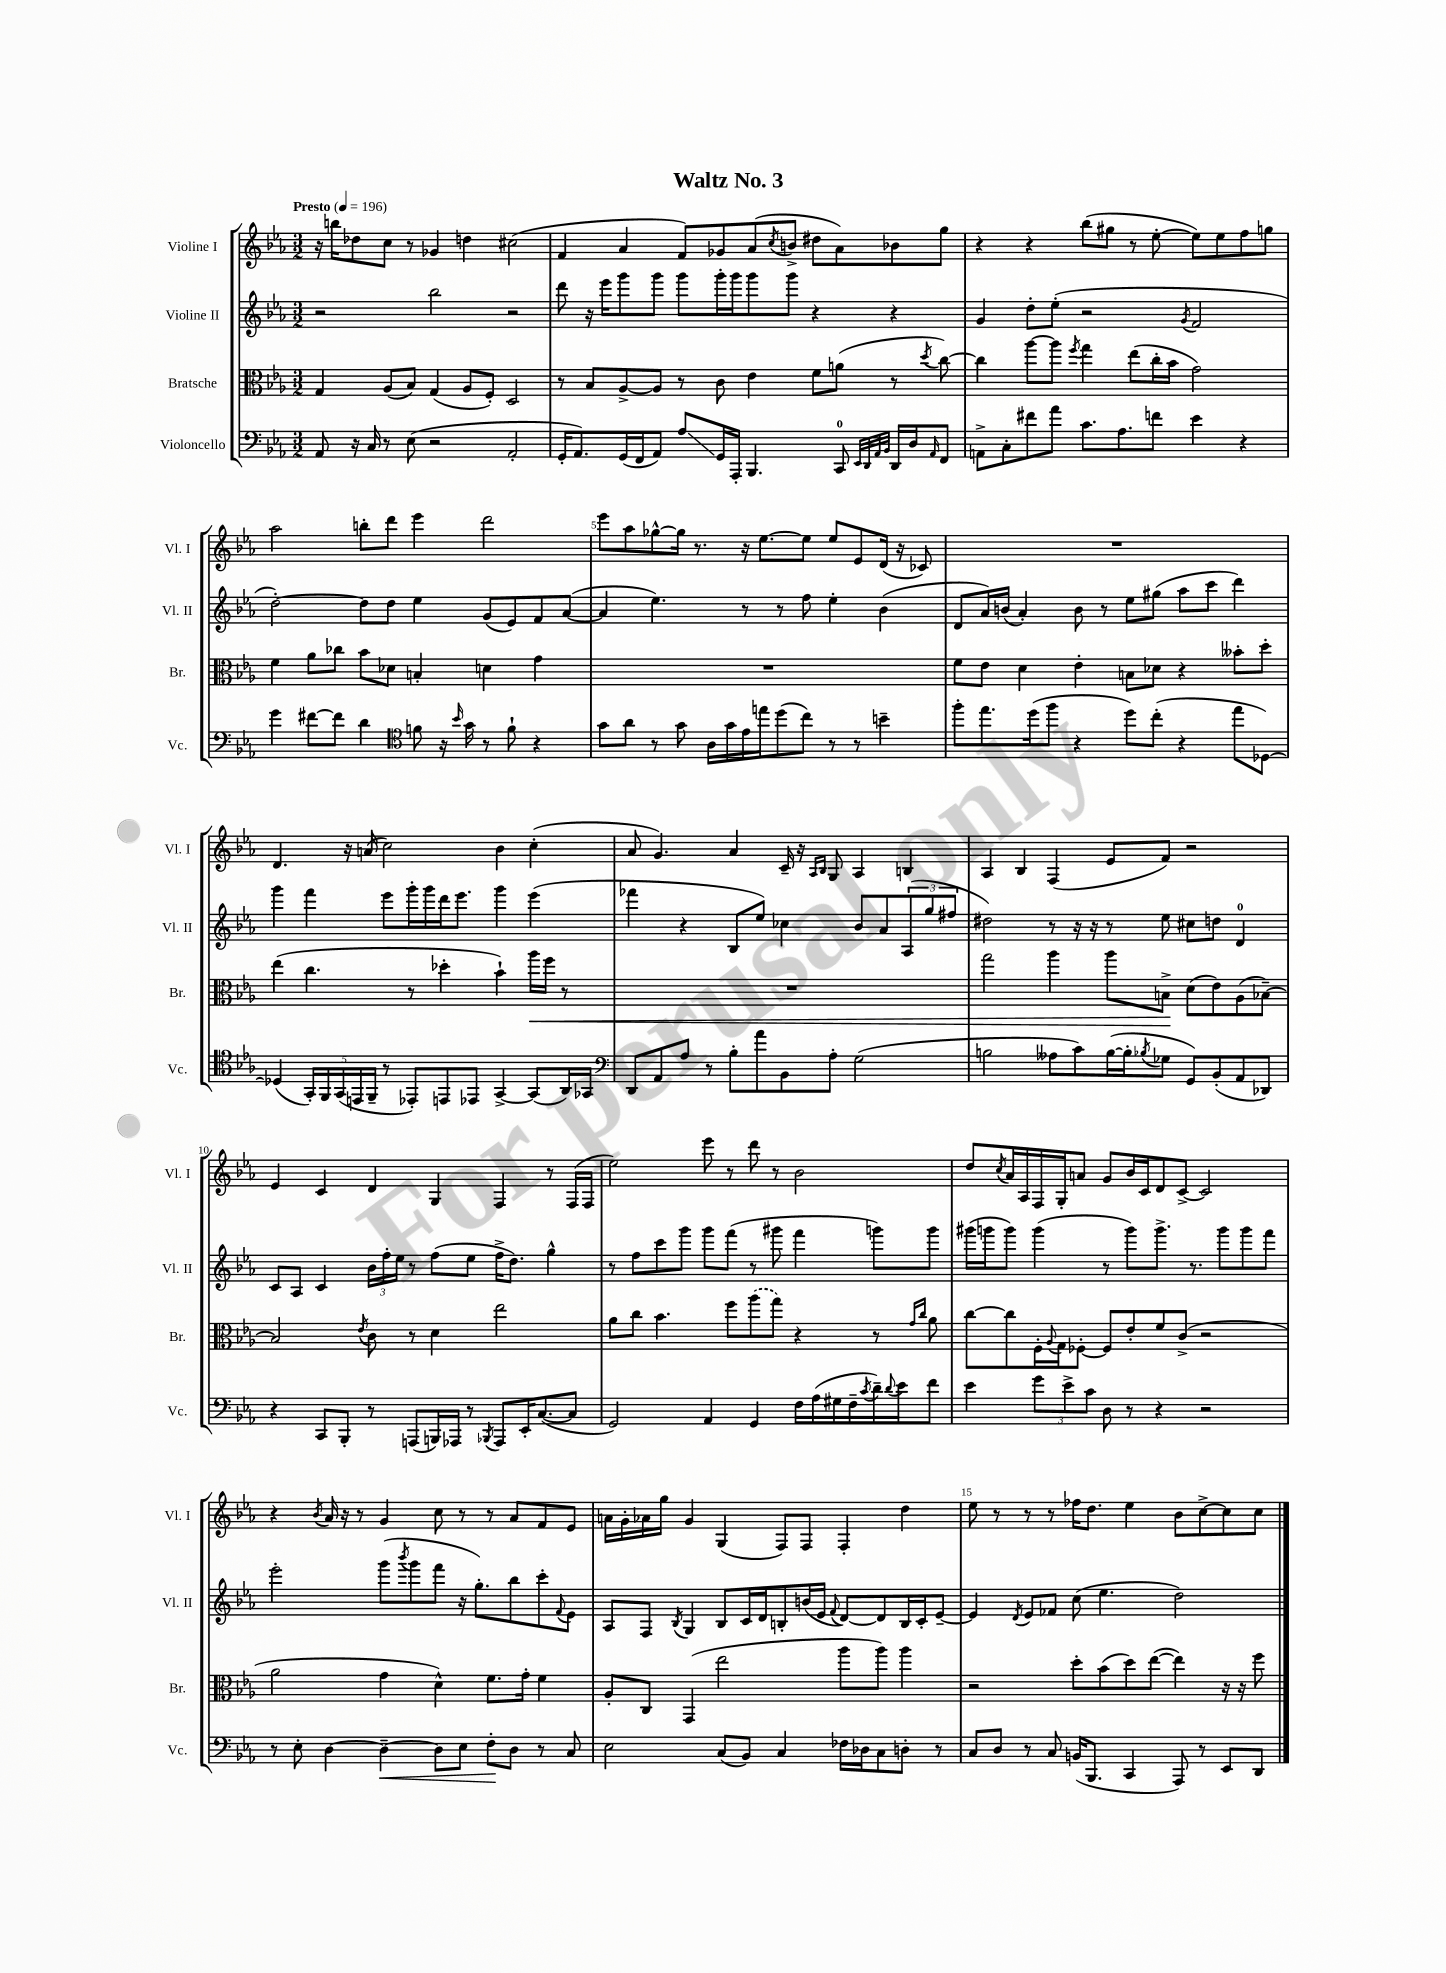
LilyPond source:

\header { title = "Waltz No. 3" }
<<
\new StaffGroup <<
\new Staff = "s0" \with { instrumentName = "Violine I" shortInstrumentName = "Vl. I" } {
    \clef treble \key ees \major \numericTimeSignature \time 3/2 \tempo "Presto" 4 = 196
    r16 b''16 des''8 c''8 r8 ges'4 d''4 cis''2( |
    f'4 aes'4 f'8) ges'8 aes'8( \acciaccatura { c''8 } b'8-> dis''8 aes'8) bes'8 g''8 |
    r4 r4 bes''8( gis''8 r8 ees''8~-. ees''8) ees''8 f''8 g''8 |
    aes''2 b''8-. d'''8 ees'''4 d'''2 |
    ees'''8 aes''8 ges''8~-^ ges''16 r8. r16 ees''8.~ ees''8 ees''8 ees'8 d'16( r16 ces'8) |
    R1. |
    d'4. r16 a'16( c''2) bes'4 c''4-.( |
    aes'8 g'4.) aes'4 c'16-- r16 \grace { aes16 bes16 } g8 aes4 b4 |
    aes4 bes4 f4( ees'8 f'8) r2 |
    ees'4 c'4 d'4 g4 f4 r8 f16( f16 |
    ees''2) ees'''8 r8 d'''8 r8 bes'2 |
    d''8 \acciaccatura { c''8 } aes'16 aes16 f16 g16-. a'8 g'8 bes'16 c'16 d'8 c'8~-> c'2 |
    r4 \acciaccatura { bes'8 } aes'16 r16 r8 g'4 c''8 r8 r8 aes'8 f'8 ees'8 |
    a'16 g'16-. aes'16 g''16 g'4 g4( f8) f8 f4-. d''4 |
    ees''8 r8 r8 r8 fes''16 d''8. ees''4 bes'8 c''8~-> c''8 c''8 \bar "|." |
}
\new Staff = "s1" \with { instrumentName = "Violine II" shortInstrumentName = "Vl. II" } {
    \clef treble \key ees \major \numericTimeSignature \time 3/2
    r2 bes''2 r2 |
    d'''8 r16 ees'''16 g'''8 g'''8 g'''8 g'''16-. g'''16 g'''8 g'''8 r4 r4 |
    g'4 d''8-. ees''8-.( r2 \acciaccatura { g'8 } f'2 |
    d''2~-.) d''8 d''8 ees''4 g'8( ees'8) f'8 aes'8~( |
    aes'4 ees''4.) r8 r8 f''8 ees''4-. bes'4( |
    d'8 aes'16) b'16( aes'4-.) b'8 r8 ees''8 gis''8( aes''8 c'''8 d'''4) |
    g'''4 f'''4 ees'''8 g'''16-. g'''16 d'''16 ees'''8. g'''4 ees'''4( |
    fes'''4 r4 bes8 ees''8) ces''4 bes'8 aes'8 \tuplet 3/2 { aes8( g''8 fis''8 } |
    dis''2) r8 r16 r16 r8 ees''8 cis''8 d''8 d'4-0 |
    c'8 aes8 c'4 \tuplet 3/2 { bes'16 f''16-. ees''16 } r8 f''8( ees''8 f''16-> d''8.) g''4-^ |
    r8 f''8 c'''8 g'''8 g'''8 f'''8( r8 gis'''8 f'''4 g'''8) g'''8 |
    gis'''16( g'''16 g'''8) g'''4( r8 g'''8) g'''8.-> r8. g'''8 g'''8 f'''8 |
    ees'''2-. g'''8( \acciaccatura { bes'''8 } g'''8 f'''8 r16 g''8.-.) bes''8 c'''8-. \appoggiatura { f'8 } ees'8 |
    aes8 f8 \acciaccatura { bes8 } g4 bes8 c'16 d'16 b8-. b'16( ees'16 \appoggiatura { f'8 } d'8~) d'8 b16 c'16-. ees'8~-- |
    ees'4 \acciaccatura { d'8 } ees'8 fes'8 c''8( ees''4. d''2) \bar "|." |
}
\new Staff = "s2" \with { instrumentName = "Bratsche" shortInstrumentName = "Br." } {
    \clef alto \key ees \major \numericTimeSignature \time 3/2
    g4 aes8( bes8) g4( aes8 f8-.) d2 |
    r8 bes8 aes8~-> aes8 r8 c'8 ees'4 f'8 a'8( r8 \acciaccatura { d''8 } c''8~) |
    c''4 aes''8~ aes''8 \acciaccatura { f''8 } g''4 ees''8( c''16-. bes'16 g'2) |
    f'4 aes'8 ces''8 bes'8 des'8 b4-. d'4 g'4 |
    R1. |
    f'8 ees'8 d'4 ees'4-. b8 des'8 r4 beses'8-. d''8-. |
    ees''4( c''4. r8 des''4-. bes'4-!) aes''16\< f''16 r8 |
    R1. |
    g''2 aes''4 aes''8 b8->\! d'8( ees'8) aes8( bes8~--) |
    bes2 \acciaccatura { ees'8 } c'8 r8 d'4 ees''2 |
    aes'8 c''8 bes'4. f''8 \once \slurDashed aes''8( g''8) r4 r8 \grace { g'16 c''16 } aes'8 |
    c''8~ c''8 f16-. \appoggiatura { aes8 } g16 fes8~-. fes8 ees'8-. f'8 c'8->( r2 |
    aes'2 g'4 d'4-^) f'8. g'16-. f'4 |
    aes8-. c8 g,4( ees''2 aes''8 aes''8) aes''4 |
    r2 d''8-. bes'8( d''8) ees''8~( ees''4) r16 r16 f''8 \bar "|." |
}
\new Staff = "s3" \with { instrumentName = "Violoncello" shortInstrumentName = "Vc." } {
    \clef bass \key ees \major \numericTimeSignature \time 3/2
    aes,8 r16 c16 r8 ees8( r2 aes,2-. |
    g,16-. aes,8.) g,16( f,16 aes,8) aes8\glissando g,16 aes,,16-. bes,,4. c,8-0 \grace { ees,32 d,32 aes,32 bes,32 } d,16 d16 \grace { aes,16 } f,8 |
    a,8-> c8-. fis'8 aes'8 c'8. aes8. f'8 ees'4 r4 |
    g'4 fis'8~ fis'8 d'4 \clef tenor f'8 r16 \grace { bes'16 } g'16 r8 f'8-! r4 |
    g'8 aes'8 r8 g'8 aes16 g'16 ees'16 e''16 d''8( c''8) r8 r8 b'4-- |
    f''8-. ees''8. d''16( f''8 r4 d''8) c''8-.( r4 ees''8 des8~) |
    des4( \tuplet 5/4 { g,16-.) f,16 g,16( e,16 f,16-- } r8 ees,8-.) e,8 ees,8 g,4~-> g,8( aes,16) ges,16 |
    \clef bass d,8 aes,8 aes8 r8 bes8-. aes'8 bes,8 aes8-. g2( |
    b2 aeses8 c'8) b16~( b16-. \acciaccatura { bes8 } ges8 g,8) bes,8-.( aes,8 des,8) |
    r4 c,8 bes,,8-. r8 a,,8( b,,16) aes,,16 r8 \acciaccatura { bes,,8 } aes,,8 ees,16-. c8.~( c8 |
    g,2) aes,4 g,4 f16 aes16( gis16 f16-- \acciaccatura { c'8 } d'16--) \appoggiatura { d'8 } ees'16 f'8 |
    ees'4 \tuplet 3/2 { g'8 ees'8-> c'8 } d8 r8 r4 r2 |
    r8 ees8-. d4~ d4~--\< d8 ees8 f8-.\! d8 r8 c8 |
    ees2 c8( bes,8) c4 fes16 des16 c8 d8-. r8 |
    c8 d8 r8 c8 b,16( bes,,8. c,4 aes,,8) r8 ees,8 d,8 \bar "|." |
}
>>
>>
\layout { \context { \Score \override BarNumber.break-visibility = ##(#f #t #t) barNumberVisibility = #(every-nth-bar-number-visible 5) } }
